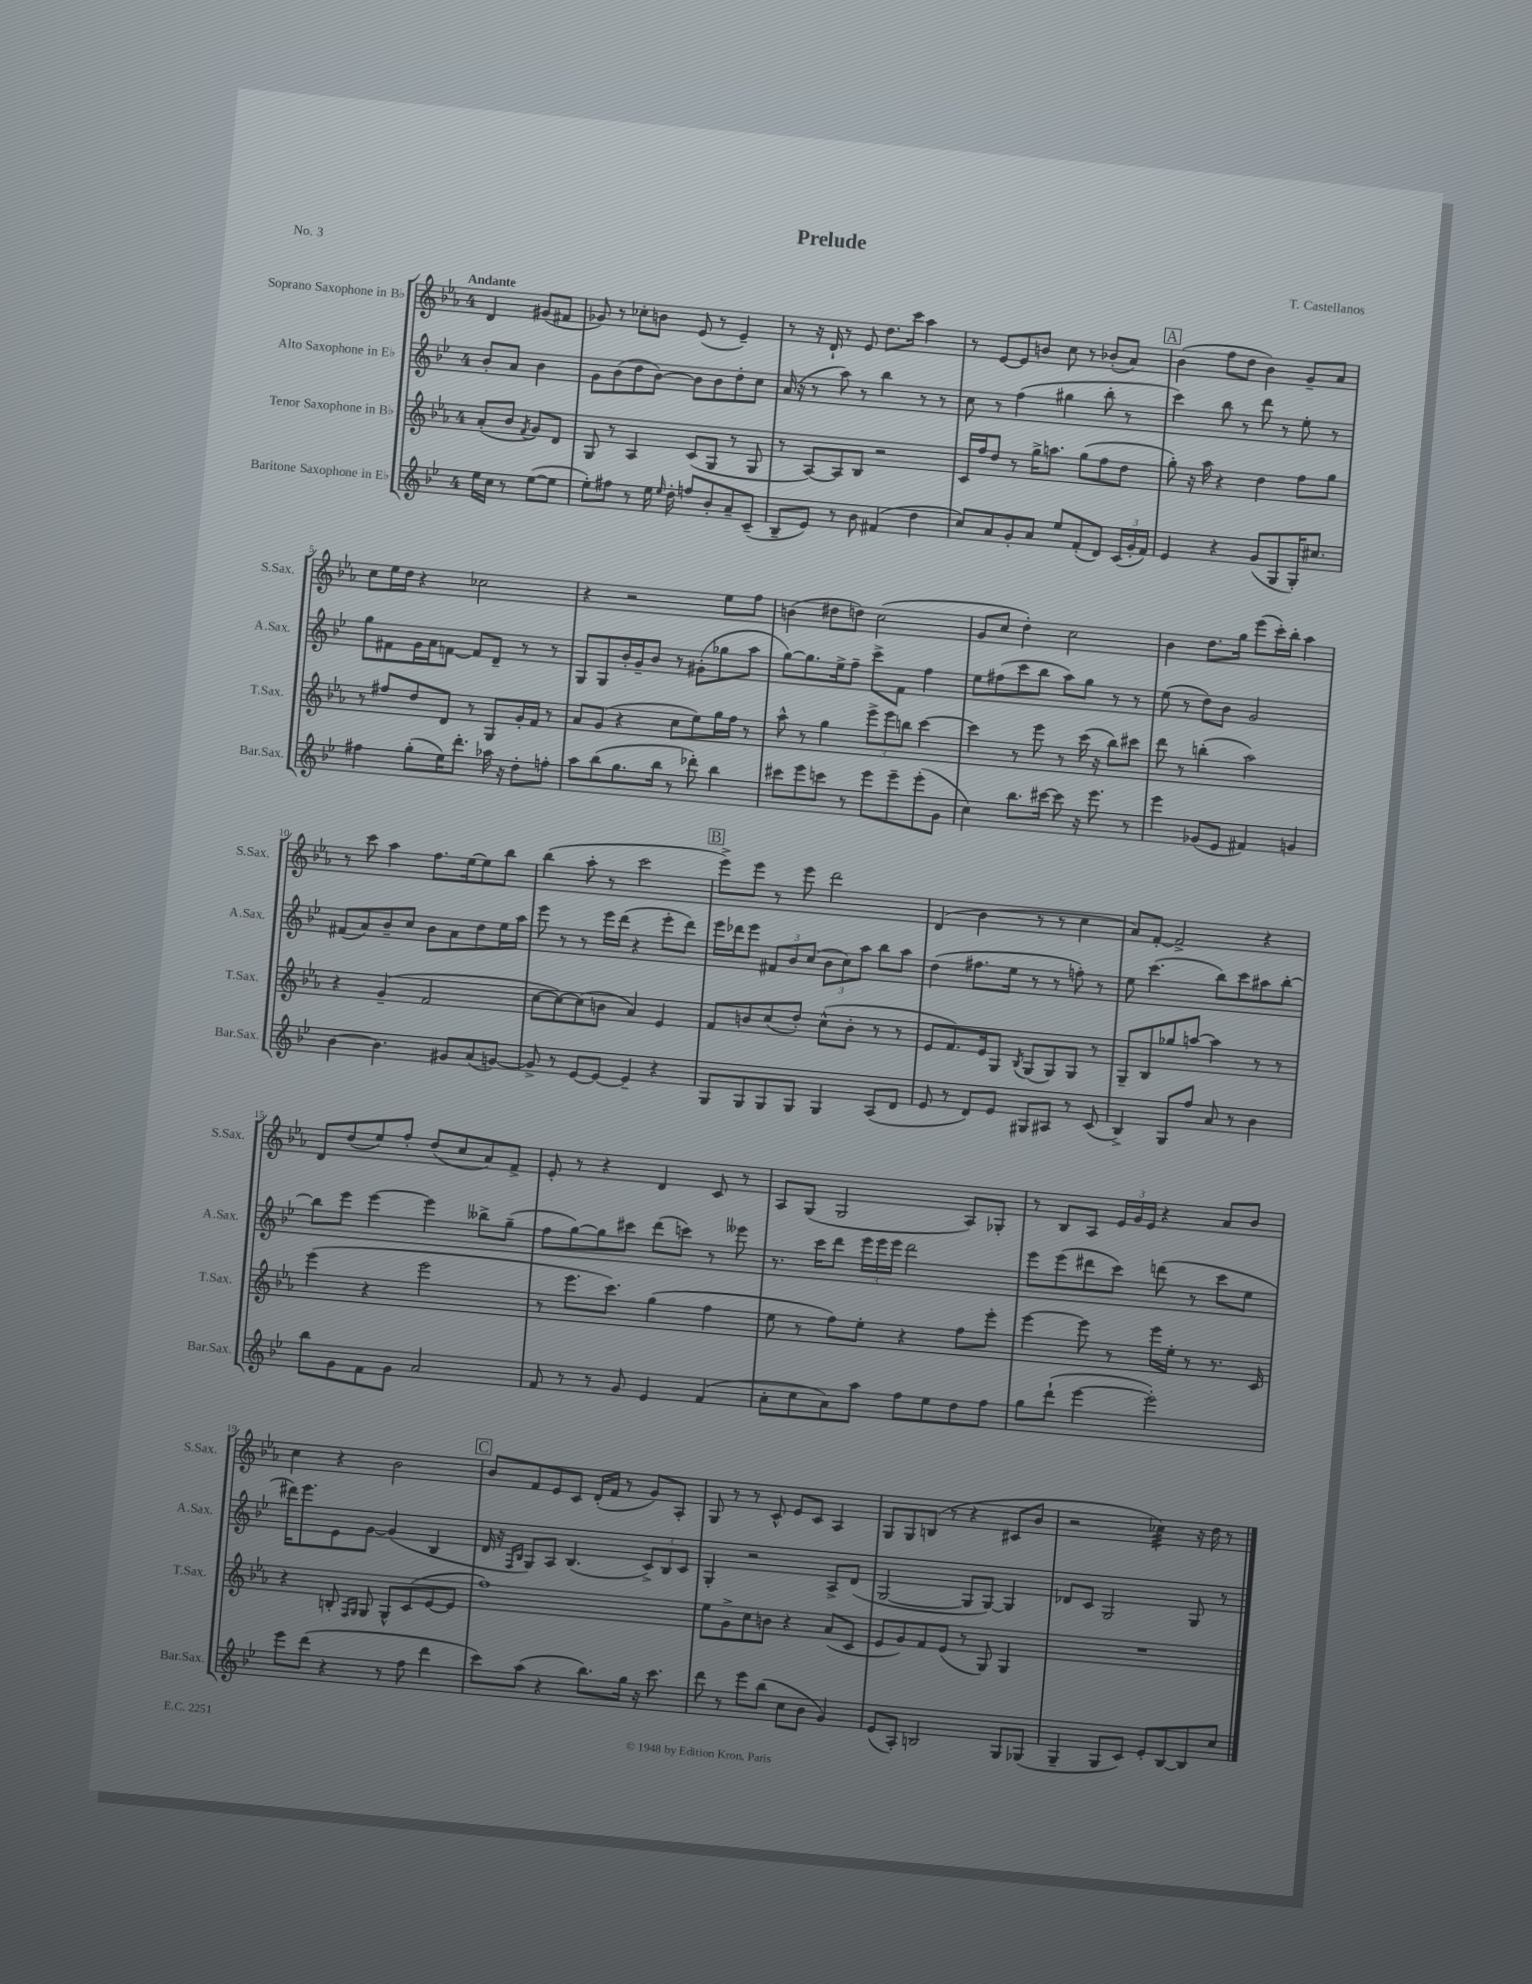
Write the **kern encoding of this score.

**kern	**kern	**kern	**kern
*staff4	*staff3	*staff2	*staff1
*clefG2	*clefG2	*clefG2	*clefG2
*k[b-e-]	*k[b-e-a-]	*k[b-e-]	*k[b-e-a-]
*M4/4	*M4/4	*M4/4	*M4/4
16ee-	(8a-'	8b-'	4d
16cc	.	.	.
8r	8b-	8a	.
.	8qf	.	.
([8ee-	8g)	4b-	(8g#
8ee-]	8d	.	8f#
=	=	=	=
8ee-')	8G	8g	8g-)
8ff#	8r	(8b-	8r
8r	4A-	8dd	8cc-'
16ee-	.	[8b-)	8b
16qqee-	.	.	.
16dd'	.	.	.
8ff	(8c	8b-]	(8e-
8b-'	8G	8b-	8r
8a~	8r	8dd'	4e-~)
(8c~	8G	8cc	.
=	=	=	=
8B-~	8r	(16a	8r
.	.	16r	.
8e-)	[8A-)	8r	16r
.	.	.	16d`
8r	8A-]	8aa)	8r
8b-	8B-	8r	8e-
(4f#	2r	4bb-	8.dd
.	.	.	16ccc
4dd	.	8r	4aa-
.	.	8r	.
=	=	=	=
8cc)	16c	8cc	8r
.	16ff	.	.
8a	8dd	8r	[8e-
8g'	8r	(4ff	8e-]
8a	16gg^	.	8b
.	8.aa	.	.
8ee-	.	4gg#	8cc
(8f'	(8gg	.	8r
8d)	8ff	8bb-'	(8b-'
(24c	8dd	8r	8a-)
24g'	.	.	.
24f)	.	.	.
=	=	=	=
4e-	8gg')	4ccc)	(4b-
.	16r	.	.
.	16aa-	.	.
4r	4r	8bb-	8ff
.	.	8r	8dd
(8g	4dd	8ddd	4b-)
8G	.	8r	.
16G')	8ff	8ee-'	8g~
8.cc#	.	.	.
.	8gg	8r	8a-
=	=	=	=
4ff#	8r	8gg	8cc
.	8ff#	8f#	16ee-
.	.	.	16dd
(8gg'	8dd	16g	4r
.	.	16a	.
16ee-)	8d	[8f	.
8.ddd'	.	.	.
.	8r	8f]	2cc-
16aa-	8G	8d~	.
16r	.	.	.
8dd'	16g'	8r	.
.	16f	.	.
8ff'	8r	8r	.
=	=	=	=
8aa	8a-	8G	4r
(8bb-	(8g	8G	.
8.gg	4r	16b-'	2r
.	.	16g~	.
.	.	8b-	.
16bb-	.	.	.
8r	8cc	8r	.
8ddd-')	8ee-)	(8g#'	.
4bb-	16gg	8gg-	8ee-
.	16ff	.	.
.	8r	8aa	8ff
=	=	=	=
8ccc#	8aa-^^	[8gg)	(4b
8eee-	8r	8.gg]	.
8ccc	4gg	.	8dd#
.	.	16ee-^	.
8r	.	8ff~	8dd)
8eee-	12eee-^	8ccc^	(2cc
.	12eee-	.	.
8eee-~	.	8f	.
.	12bb	.	.
(8eee-'	[4ccc	4ff	.
8g	.	.	.
=	=	=	=
4cc)	4ccc]	8ee-	8g
.	.	(8ff#	8cc
8.bb-	8r	8ccc	4dd')
.	8eee-	8bb-	.
[16ccc#	.	.	.
8ccc#]	8r	8aa)	2cc
16r	(16ccc	8gg	.
8.eee-	16r	.	.
.	8bb-)	8r	.
8r	8ccc#	8r	.
=	=	=	=
4eee-	8ddd	(8ee-	4b-
.	8r	8r	.
(8g-	(4bb'	8dd)	8.dd
8e-	.	8b-	.
.	.	.	16gg
4f#)	2aa-)	2g	(8eee-
.	.	.	16ccc')
.	.	.	16bb-'
4g	.	.	4aa-
=	=	=	=
[4b-	4r	(8f#	8r
.	.	8a)	8ccc
4.b-]	(4g~	8b-~	4aa-
.	.	8cc	.
.	2f	8b-	8.ff
8g#	.	8a	.
.	.	.	[16ee-
(8a	.	8dd	8ee-]
[8g)	.	16ee-	8bb-
.	.	16aa	.
=	=	=	=
8g^]	[8cc	8eee-	(4bb-
8r	8cc_)	8r	.
[8e-	(8cc]	8r	8aa-'
8e-_	8b	16eee-	8r
.	.	(16ddd	.
4e-~]	4a-)	4r	2ccc
4r	4e-	8eee-'	.
.	.	8ddd)	.
=	=	=	=
8G	8f	16eee-	8eee-^)
.	.	16ddd-	.
8G	8b	8eee-	8eee-
8G	(8cc	12f#	8r
.	.	12b-	.
8G	8dd')	.	8eee-
.	.	(12cc	.
4G	(8cc^^	12b-	2ddd
.	.	12cc)	.
.	8b'	.	.
.	.	12aa	.
(8A	8r	8bb-	.
8d	8r	8aa	.
=	=	=	=
8e-	8e-	(4dd	(4d
8r	8.f)	.	.
8d)	.	8.ff#	4b-
.	16e-	.	.
8e-	8G	.	.
.	.	16ee-	.
.	8qB-	.	.
8G#	(8G	8r	8r
8A#	8G)	8r	8r
8r	8G	8ff')	4cc
(8c	8r	8r	.
=	=	=	=
4B-^)	8G~	8ee-	8a-)
.	8B-	(4.ccc	[8f'
8G	8gg-	.	2f^]
8ff	[8aa	.	.
8a	4aa]	8bb-)	.
8r	.	8ccc	.
4b-	8r	8aa#	4r
.	8r	[8bb-'	.
=	=	=	=
8bb-	(4eee-	8bb-]	8d
8g	.	8eee-	(8dd
8f	4r	[4eee-	8ee-)
8g	.	.	8ff'
2a	2eee-	4eee-]	(8dd
.	.	.	8cc
.	.	8bb--^	8a-)
.	.	(8gg~	8f^
=	=	=	=
8f	8r	8ff	8e-'
8r	8.eee-	[8gg)	8r
8r	.	8gg]	4r
.	8.ccc)	.	.
8g	.	8ccc#	.
4e-	(4gg	(8ddd	4d
.	.	8ccc)	.
(4f	4ff	8r	8c
.	.	8eee--	8r
=	=	=	=
8a'	8ee-	8.r	8A-
8cc	8r	.	(8G
.	.	16ccc	.
8a)	8ff)	8ddd	2G
8aa	8ee-'	24eee-	.
.	.	24eee-	.
.	.	24eee-	.
8ff	4r	2ddd	.
8ee-	.	.	.
8dd	8ff	.	8A-)
8ff	8eee-'	.	8G-'
=	=	=	=
8gg	[4eee-	8eee-	8r
(8ddd`	.	(8eee-	8B-
[4eee-	8eee-]	8ddd#	8A-
.	8r	8ccc)	24e-
.	.	.	24g
.	.	.	24e-
2eee-'])	16eee-	(8ddd	4r
.	16ee-'	.	.
.	8r	8r	.
.	8.r	8ccc	8a-
.	.	8ee-	8b-
.	16c	.	.
=	=	=	=
8eee-	4r	16ddd#)	4cc
.	.	8.eee-	.
(8ddd	.	.	.
4r	8B'	8e-	4r
.	16qqF	.	.
.	16qqG	.	.
.	8G	[8g	.
8r	8G^^	(4g]	2b-
8ff	(8c	.	.
4ddd	[8e-	4B-	.
.	8e-]	.	.
=	=	=	=
8ccc)	1ff)	16d	8b-
.	.	16r	.
.	.	16qqF	.
.	.	16qqB-	.
(8aa	.	8G)	8f
4r	.	8A	8e-
.	.	(4.B-	8c
8.bb-)	.	.	(16d'
.	.	.	16f
.	.	.	8r
16gg	.	.	.
16r	.	12c^)	8g)
8.ccc	.	.	.
.	.	12B-	.
.	.	.	8A-'
.	.	12c	.
=	=	=	=
8ddd	8ee-	4G'	8G
8r	8g^	.	8r
8eee-	8cc	2r	8r
(8bb-	8b	.	8c^^
8cc	4r	.	8e-
8b-	.	.	8c
4g)	(8a-	8A^	4A-
.	8c	(8d	.
=	=	=	=
(8e-	8e-	[2G	8G
8A')	8g)	.	8G
2B	8f	.	(8B
.	(8e-	.	8r
.	8r	8G]	4r
.	8G)	[8G)	.
8G	4G	4G]	8c#
(8G-	.	.	8b-
=	=	=	=
4G~	1r	8d-	2r
.	.	8c	.
8G	.	2G	.
8c)	.	.	.
8e-'	.	.	4cc-)
[8B-	.	.	.
8B-]	.	8G	16r
.	.	.	16dd
8cc	.	8r	8r
==	==	==	==
*-	*-	*-	*-
